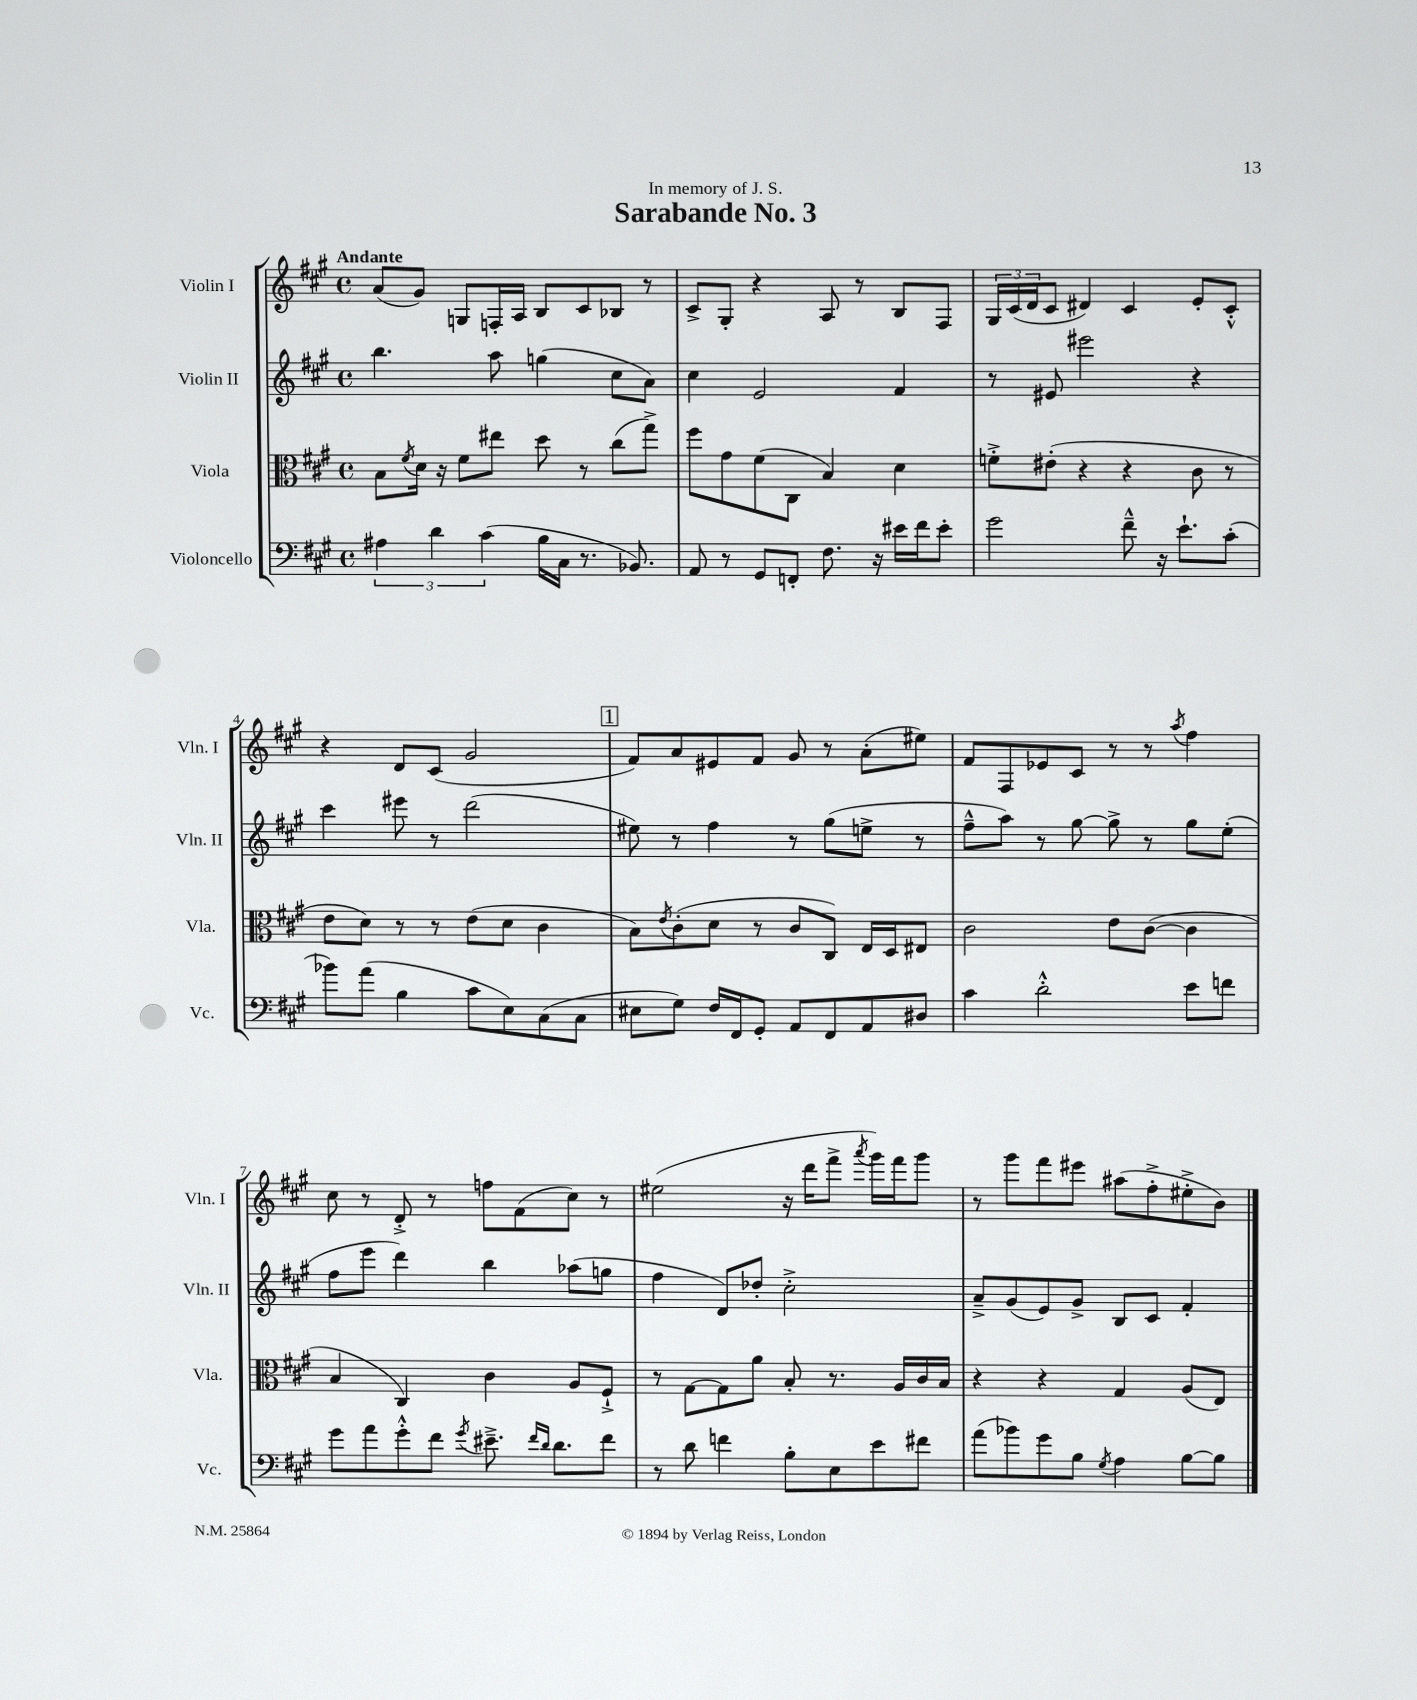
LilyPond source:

\header { title = "Sarabande No. 3" dedication = "In memory of J. S." }
<<
\new StaffGroup <<
\new Staff = "s0" \with { instrumentName = "Violin I" shortInstrumentName = "Vln. I" } {
    \clef treble \key a \major \defaultTimeSignature \time 4/4 \tempo "Andante"
    a'8( gis'8) g8 f16-. a16 b8 cis'8 bes8 r8 |
    cis'8-> gis8-. r4 a8 r8 b8 fis8 |
    \tuplet 3/2 { gis16 cis'16( d'16 } cis'8 dis'4) cis'4 e'8-. cis'8-.-^ |
    r4 d'8 cis'8( gis'2 |
    \mark \markup { \box "1" } fis'8) a'8 eis'8 fis'8 gis'8 r8 a'8-.( eis''8) |
    fis'8 fis8 ees'8 cis'8 r8 r8 \acciaccatura { a''8 } fis''4 |
    cis''8 r8 d'8-.-> r8 f''8 fis'8( cis''8) r8 |
    eis''2( r16 d'''16 fis'''8-> \acciaccatura { a'''8 } gis'''16) fis'''16 gis'''8 |
    r8 gis'''8 fis'''8 eis'''8 ais''8( fis''8-.-> eis''8-.-> b'8) \bar "|." |
}
\new Staff = "s1" \with { instrumentName = "Violin II" shortInstrumentName = "Vln. II" } {
    \clef treble \key a \major \defaultTimeSignature \time 4/4
    b''4. a''8 g''4( cis''8 a'8) |
    cis''4 e'2 fis'4 |
    r8 eis'8 eis'''2 r4 |
    cis'''4 eis'''8 r8 d'''2( |
    \mark \markup { \box "1" } eis''8) r8 fis''4 r8 gis''8( e''8-> r8 |
    fis''8---^ a''8) r8 gis''8~ gis''8-> r8 gis''8 e''8-.( |
    fis''8 e'''8 d'''4) b''4 aes''8( g''8 |
    fis''4 d'8) des''8-. cis''2-.-> |
    a'8---> gis'8( e'8) gis'8-> b8 cis'8 fis'4-. \bar "|." |
}
\new Staff = "s2" \with { instrumentName = "Viola" shortInstrumentName = "Vla." } {
    \clef alto \key a \major \defaultTimeSignature \time 4/4
    b8 \acciaccatura { fis'8 } d'16 r16 fis'8 eis''8 d''8 r8 cis''8( gis''8->) |
    fis''8 gis'8 fis'8( cis8 b4) d'4 |
    f'8-.-> eis'8-.( r4 r4 cis'8 r8 |
    e'8 d'8) r8 r8 e'8( d'8 cis'4 |
    \mark \markup { \box "1" } b8) \acciaccatura { e'8 } cis'8-.( d'8 r8 cis'8 cis8) e16 d16 eis8 |
    cis'2 e'8 cis'8~( cis'4 |
    b4 cis4) cis'4 a8 fis8-!-> |
    r8 gis8~ gis8 a'8 b8-. r8. a16 cis'16 b16 |
    r4 r4 gis4 a8( e8) \bar "|." |
}
\new Staff = "s3" \with { instrumentName = "Violoncello" shortInstrumentName = "Vc." } {
    \clef bass \key a \major \defaultTimeSignature \time 4/4
    \tuplet 3/2 { ais4 d'4 cis'4( } b16 cis16 r8. bes,8.) |
    a,8 r8 gis,8 f,8-. fis8. r16 eis'16 fis'16 eis'8-. |
    gis'2 fis'8---^ r16 e'8.-! cis'8-.( |
    bes'8) a'8( b4 cis'8 e8) cis8( cis8 |
    \mark \markup { \box "1" } eis8 gis8) fis16 fis,16 gis,8-. a,8 fis,8 a,8 dis8 |
    cis'4 d'2-.-^ e'8 f'8 |
    gis'8 a'8 gis'8-.-^ fis'8 \acciaccatura { gis'8 } eis'8.---> \grace { fis'16 d'16 } d'8. fis'8 |
    r8 d'8 f'4 b8-. e8 e'8 fis'8 |
    a'8( bes'8) gis'8 b8 \acciaccatura { gis8 } a4 b8~ b8 \bar "|." |
}
>>
>>
